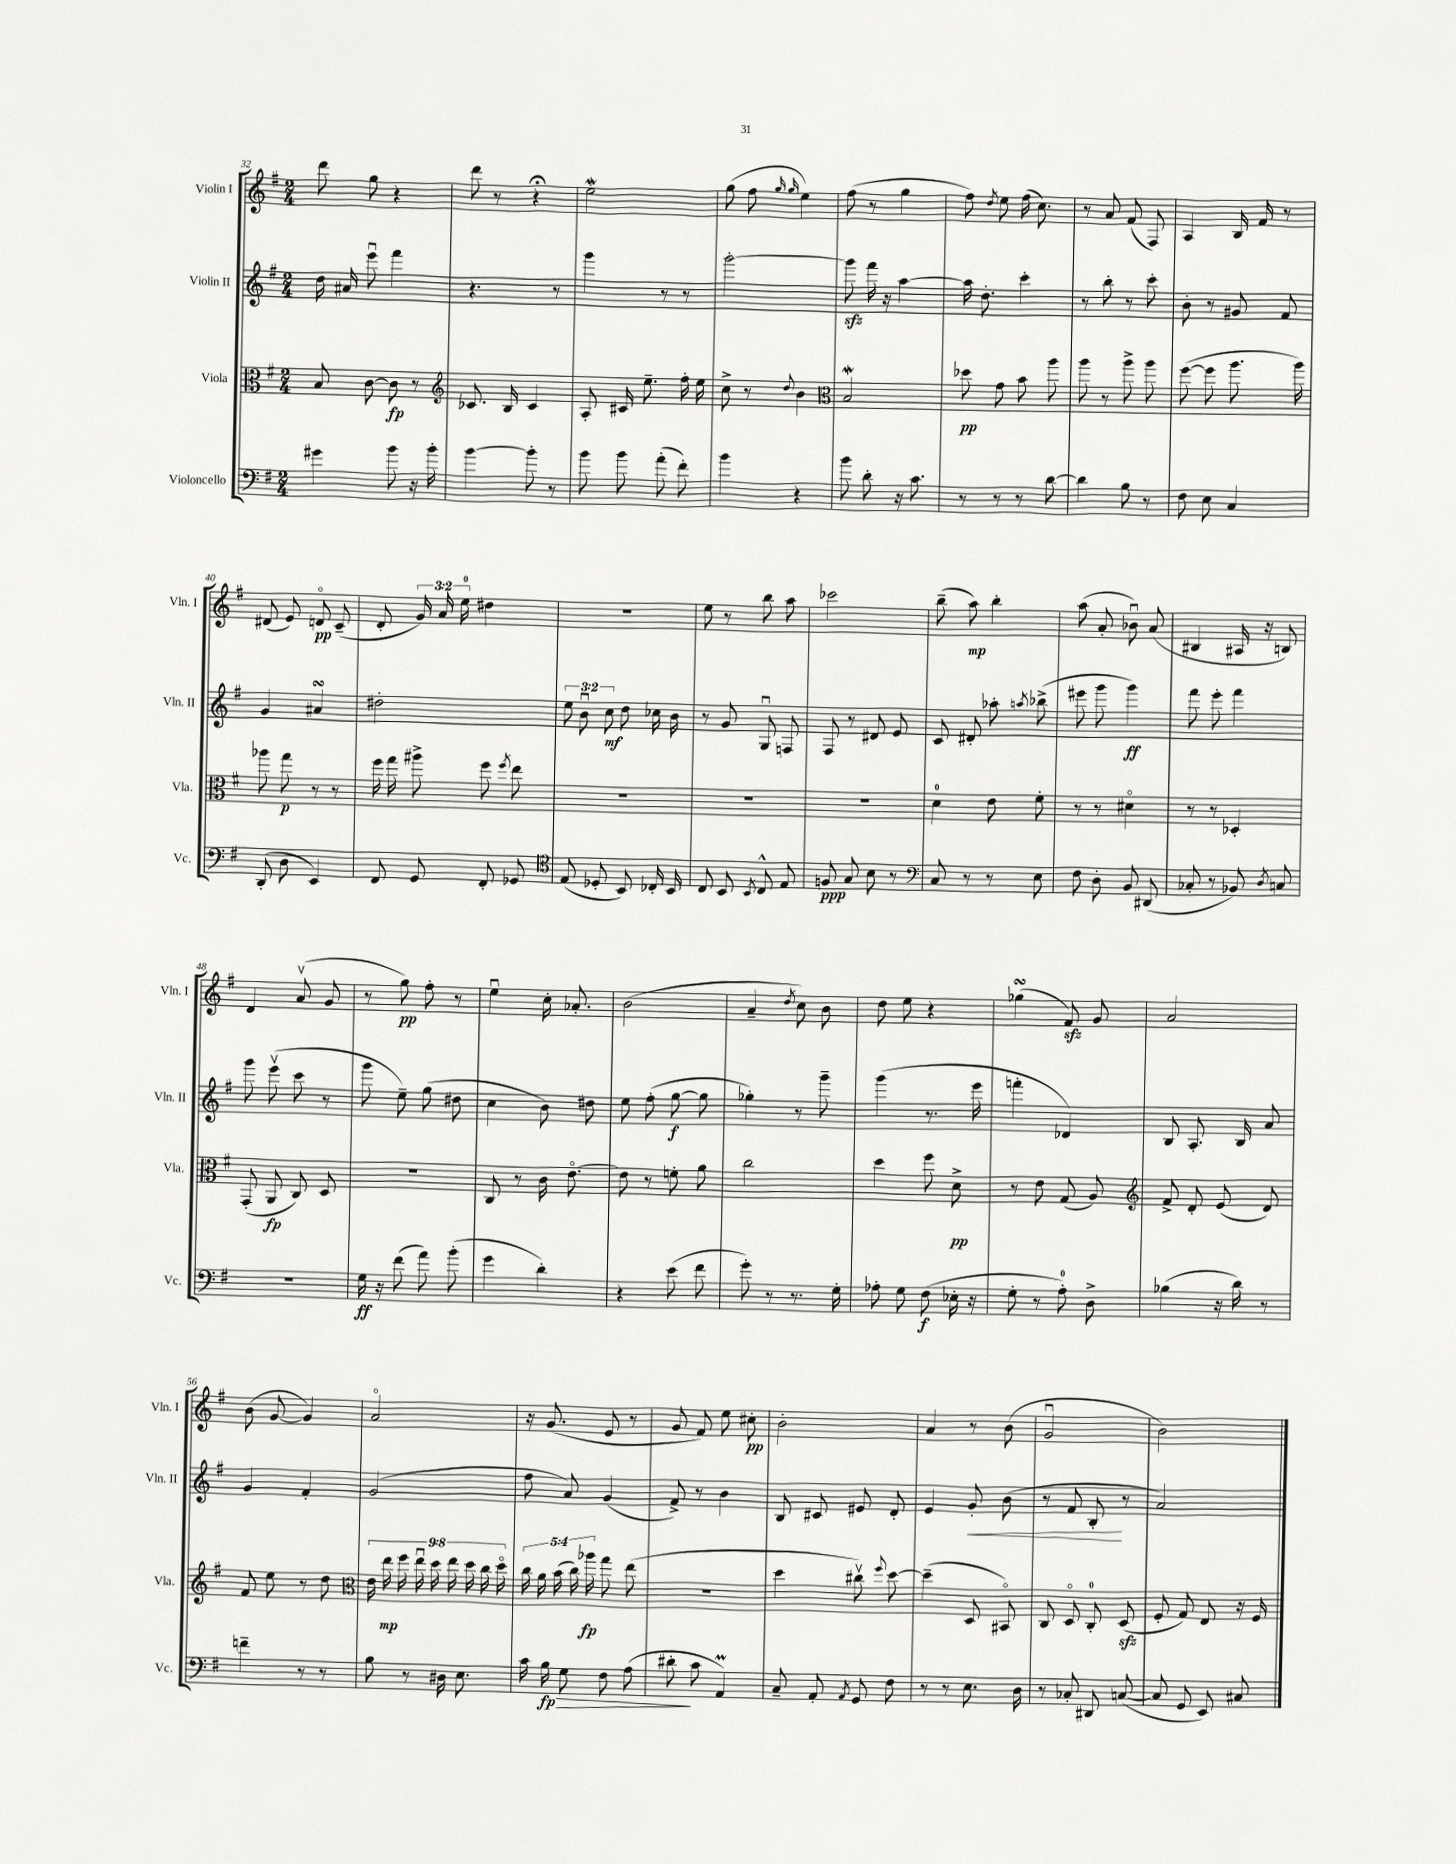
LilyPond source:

<<
\new StaffGroup <<
\new Staff = "s0" \with { instrumentName = "Violin I" shortInstrumentName = "Vln. I" } {
    \clef treble \key g \major \numericTimeSignature \time 2/4 \override Staff.TupletNumber.text = #tuplet-number::calc-fraction-text
    \autoBeamOff d'''8 g''8 r4 |
    d'''8 r8 r4\fermata |
    e''2\mordent |
    g''8( fis''8 \grace { g''16 g''16 } e''4) |
    fis''8( r8 g''4 |
    fis''8) \acciaccatura { d''8 } e''8 fis''16( c''8.) |
    r8 a'8 fis'8( fis8) |
    a4 b16 fis'16 r8 |
    dis'8( e'8) d'8\flageolet\pp c'8--( |
    d'8-. \tuplet 3/2 { g'16) a'16 e''16-0 } dis''4 |
    R2 |
    e''8 r8 b''8 a''8 |
    ces'''2 |
    b''8--( a''8\mp) b''4-. |
    a''8( a'8-. bes'8\downbow) a'8( |
    bis4 ais16 r16 b8) |
    d'4 a'8\upbow( g'8 |
    r8 g''8\pp) fis''8-. r8 |
    e''4\downbow c''16-. aes'8.-. |
    b'2( |
    a'4-- \acciaccatura { d''8 } c''8) b'8 |
    d''8 e''8 r4 |
    ges''4\turn( fis'8\sfz) g'8 |
    a'2 |
    b'8( g'8~ g'4) |
    a'2\flageolet |
    r16 g'8.( e'8 r8 |
    g'8 fis'8) e''8 cis''8-.\pp |
    b'2-. |
    a'4 r8 b'8( |
    g'2\downbow |
    b'2) \bar "|." |
}
\new Staff = "s1" \with { instrumentName = "Violin II" shortInstrumentName = "Vln. II" } {
    \clef treble \key g \major \numericTimeSignature \time 2/4 \override Staff.TupletNumber.text = #tuplet-number::calc-fraction-text
    \autoBeamOff d''16 ais'16 e'''8\downbow fis'''4 |
    r4. r8 |
    g'''4 r8 r8 |
    g'''2~-. |
    g'''8\sfz fis'''16 r16 a''4~ |
    a''16 d''8.-. c'''4-. |
    r8 b''8-. r8 c'''8-. |
    b'8-. r8 gis'8 fis'8 |
    g'4 ais'4\turn |
    dis''2-. |
    \tuplet 3/2 { e''8 b'8\downbow c''8\mf } d''8 ces''16 b'16 |
    r8 g'8 g8\downbow f8 |
    fis8 r8 dis'8 e'8 |
    c'8 dis'8-. aes''8-. \acciaccatura { a''8 } bes''8->( |
    eis'''8 g'''8 g'''4\ff) |
    fis'''8 e'''8-. fis'''4 |
    g'''8 e'''8\upbow( c'''8 r8 |
    g'''8 e''8--) g''8( dis''8 |
    c''4 b'8) dis''8 |
    e''8 fis''8-.( g''8~\f g''8 |
    ges''4-.) r8 g'''8-- |
    g'''4( r8. e'''16 |
    f'''4-. des'4) |
    b8 a8.-. b16 a'8 |
    g'4 fis'4-. |
    g'2( |
    fis''8 a'8) g'4( |
    fis'8->) r8 b'4 |
    b8 cis'8 eis'8 d'8-. |
    e'4 g'8-.\< b'8( |
    r8 fis'8 b8-.\! r8 |
    a'2) \bar "|." |
}
\new Staff = "s2" \with { instrumentName = "Viola" shortInstrumentName = "Vla." } {
    \clef alto \key g \major \numericTimeSignature \time 2/4 \override Staff.TupletNumber.text = #tuplet-number::calc-fraction-text
    \autoBeamOff b8 c'8~ c'8\fp r8 |
    \clef treble ces'8. b16 ces'4 |
    a8-. cis'16 e''8.-- fis''16-. e''16 |
    c''8-> r8 \appoggiatura { d''8 } b'4 |
    \clef alto b2\mordent |
    des''8\pp g'8 b'8 a''8 |
    a''8 r8 a''8-> a''8 |
    fis''8~( fis''8 a''8. a''16) |
    aes''8 g''8\p r8 r8 |
    fis''16 g''16 ais''8-> fis''8 \acciaccatura { fis''8 } e''8 |
    R2 |
    R2 |
    R2 |
    d'4-0 e'8 fis'8-. |
    r8 r8 dis'4\flageolet |
    r8 r8 des4-. |
    g,8-.( a,8\fp c8) d8 |
    r2 |
    c8 r8 c'16 e'8.~\flageolet |
    e'8 r8 f'8-. a'8 |
    c''2 |
    d''4 fis''8 d'8->\pp |
    r8 e'8 g8( a8) |
    \clef treble fis'8-> d'8-. e'8( d'8) |
    fis'8 e''8 r8 d''8 |
    \clef alto \tuplet 9/8 { e'16 e''16\mp fis''16 e''16\downbow d''16 e''16 d''16 c''16 d''16\flageolet } |
    \tuplet 5/4 { c''16 a'16 b'16( c''16) aes''16\fp } g''8 e''8( |
    R2 |
    d''4 cis''8\upbow) \appoggiatura { fis''8 } d''8~ |
    d''4--( d8 bis,8\flageolet) |
    c8 d8\flageolet c8-0-. d8\sfz( |
    fis8-. g8) e8 r16 fis16 \bar "|." |
}
\new Staff = "s3" \with { instrumentName = "Violoncello" shortInstrumentName = "Vc." } {
    \clef bass \key g \major \numericTimeSignature \time 2/4
    \autoBeamOff gis'4 b'8 r16 b'16-. |
    b'4~ b'8-. r8 |
    b'8 b'8 a'8-.( fis'8-.) |
    b'4 r4 |
    b'8 d'8-. r16 c'8. |
    r8 r8 r8 d'8~ |
    d'4 b8 r8 |
    fis8 e8 c4 |
    d,8-.( d8 e,4) |
    fis,8 g,8 fis,8-. ges,8 |
    \clef tenor e8( des8-. b,8) ces16-. b,16 |
    c8 b,8 \acciaccatura { b,8 } c8-^ e8 |
    f8\ppp g8 b8 r8 |
    \clef bass c8 r8 r8 e8 |
    fis8 d8-. b,8 dis,8( |
    ces8-. r8 bes,8) \acciaccatura { d8 } c8 |
    R2 |
    g16\ff r16 fis'8( a'8) b'8-.( |
    g'4 d'4-.) |
    r4 e'8( fis'8 |
    g'8-.) r8 r8. g16-. |
    aes8-. g8 fis8\f( ees16-. r16 |
    g8-. r8 a8-0-.) d8-> |
    bes4( r16 d'16) r8 |
    f'4-- r8 r8 |
    b8 r8 dis16 e8. |
    c'16 b16\fp\> g8 fis8 a8( |
    dis'8-.\! c'8 a,4\prall) |
    c8-- a,8-. \acciaccatura { a,8 } g,8 fis8 |
    r8 r8 e8. d16 |
    r8 ces8-. dis,8 c8~( |
    c8 g,8 e,8) cis8 \bar "|." |
}
>>
>>
\layout { \context { \Score currentBarNumber = #32 } }
